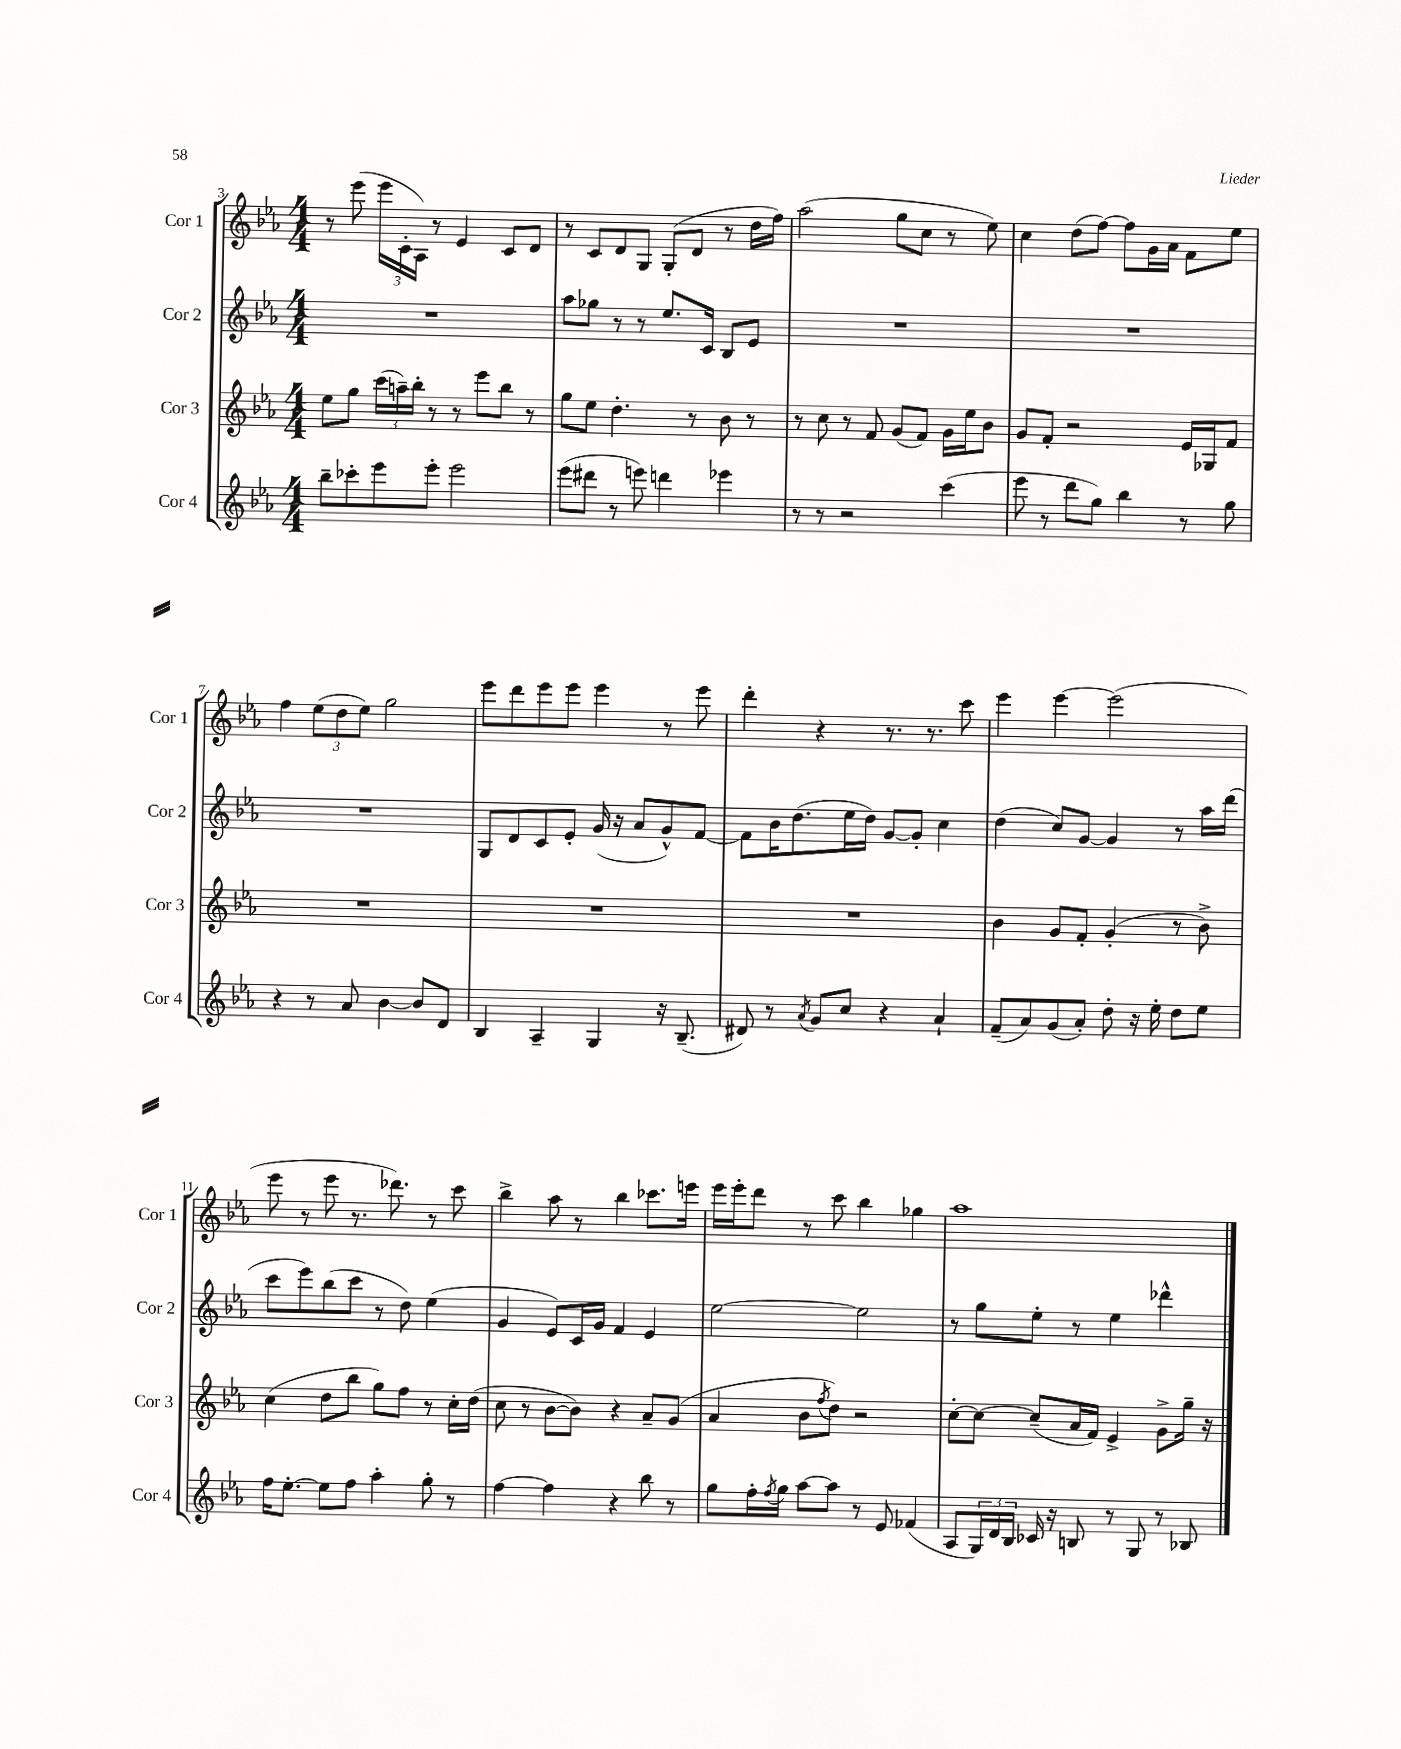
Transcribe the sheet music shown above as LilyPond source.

<<
\new StaffGroup <<
\new Staff = "s0" \with { instrumentName = "Cor 1" shortInstrumentName = "Cor 1" } {
    \clef treble \key ees \major \numericTimeSignature \time 4/4
    r8 ees'''8( \tuplet 3/2 { ees'''16 c'16-. aes16) } r8 ees'4 c'8 d'8 |
    r8 c'8 d'8 g8 g8-.( d'8 r8 d''16 f''16) |
    aes''2( g''8 c''8 r8 ees''8) |
    c''4 d''8( f''8~) f''8 g'16 aes'16 f'8 ees''8 |
    f''4 \tuplet 3/2 { ees''8( d''8 ees''8) } g''2 |
    ees'''8 d'''8 ees'''8 ees'''8 ees'''4 r8 ees'''8 |
    d'''4-. r4 r8. r8. c'''8 |
    ees'''4 ees'''4~ ees'''2( |
    ees'''8 r8 ees'''8 r8. des'''8.) r8 c'''8 |
    bes''4-> aes''8 r8 bes''4 ces'''8. e'''16 |
    ees'''16 ees'''16-. d'''8 r8 c'''8 bes''4 ges''4 |
    aes''1 \bar "|." |
}
\new Staff = "s1" \with { instrumentName = "Cor 2" shortInstrumentName = "Cor 2" } {
    \clef treble \key ees \major \numericTimeSignature \time 4/4
    R1 |
    aes''8 ges''8 r8 r8 ees''8. c'16 bes8 ees'8 |
    R1 |
    R1 |
    R1 |
    g8 d'8 c'8 ees'8-. g'16( r16 aes'8 g'8-^) f'8~ |
    f'8 bes'16 d''8.( ees''16 d''16) g'8~ g'8-. c''4 |
    d''4( c''8) g'8~ g'4 r8 aes''16 d'''16( |
    c'''8 ees'''8) bes''8( c'''8 r8 d''8) ees''4( |
    g'4 ees'8) c'16 g'16 f'4 ees'4 |
    ees''2~ ees''2 |
    r8 g''8 ees''8-. r8 ees''4 des'''4-^ \bar "|." |
}
\new Staff = "s2" \with { instrumentName = "Cor 3" shortInstrumentName = "Cor 3" } {
    \clef treble \key ees \major \numericTimeSignature \time 4/4
    ees''8 g''8 \tuplet 3/2 { c'''16( a''16--) bes''16-. } r8 r8 ees'''8 bes''8 r8 |
    g''8 ees''8 d''4.-. r8 bes'8 r8 |
    r8 c''8 r8 f'8 g'8( f'8) g'16 ees''16 bes'8 |
    g'8 f'8-. r2 ees'16 ges16 f'8 |
    R1 |
    R1 |
    R1 |
    bes'4 g'8 f'8-. g'4-.( r8 bes'8->) |
    c''4( d''8 bes''8 g''8) f''8 r8 c''16-. d''16( |
    c''8 r8 bes'8~ bes'8) r4 aes'8-- g'8( |
    aes'4 bes'8 \acciaccatura { f''8 } d''8) r2 |
    c''8~-. c''8~ c''8--( aes'16 f'16) ees'4-> g'8-> g''16-- r16 \bar "|." |
}
\new Staff = "s3" \with { instrumentName = "Cor 4" shortInstrumentName = "Cor 4" } {
    \clef treble \key ees \major \numericTimeSignature \time 4/4
    bes''8-- ces'''8-. ees'''8 ees'''8-. ees'''2 |
    ees'''8( dis'''8 r8 e'''8) d'''4 ees'''4 |
    r8 r8 r2 c'''4( |
    ees'''8 r8 d'''8 g''8) bes''4 r8 g''8 |
    r4 r8 aes'8 bes'4~ bes'8 d'8 |
    bes4 aes4-- g4 r16 bes8.--( |
    dis'8) r8 \acciaccatura { aes'8 } g'8 c''8 r4 aes'4-! |
    f'8--( aes'8) g'8( aes'8-.) d''8-. r16 ees''16-. d''8 ees''8 |
    f''16 ees''8.~-. ees''8 f''8 aes''4-. g''8-. r8 |
    f''4~ f''4 r4 bes''8 r8 |
    g''8 f''16-. \acciaccatura { f''8 } g''16 aes''8~ aes''8 r8 ees'8 fes'4( |
    aes8 \tuplet 3/2 { g16) d'16 bes16 } ces'16 r16 b8 r8 g8 r8 bes8 \bar "|." |
}
>>
>>
\layout { \context { \Score currentBarNumber = #3 } }
